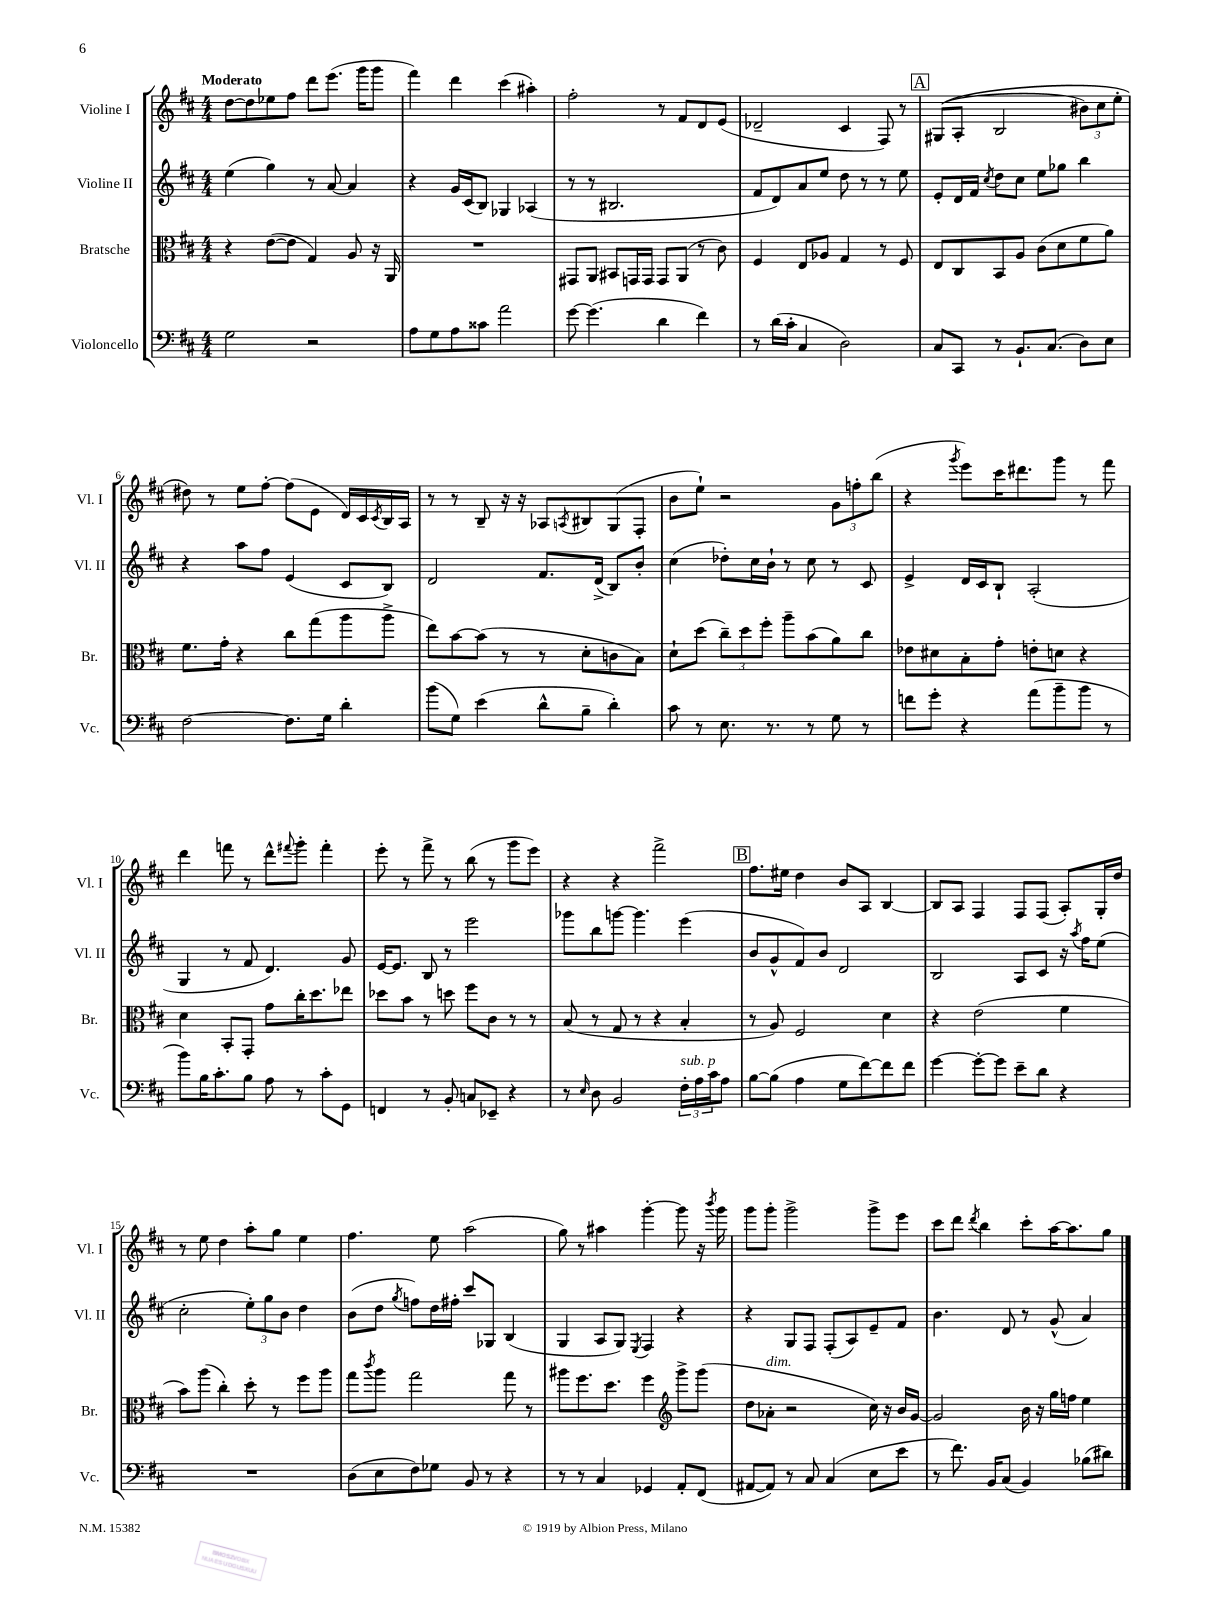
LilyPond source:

<<
\new StaffGroup <<
\new Staff = "s0" \with { instrumentName = "Violine I" shortInstrumentName = "Vl. I" } {
    \clef treble \key d \major \numericTimeSignature \time 4/4 \tempo "Moderato"
    d''8~ d''8 ees''8 fis''8 d'''8 e'''8.( g'''16 g'''8 |
    fis'''4) d'''4 cis'''4( ais''4-.) |
    fis''2-. r8 fis'8 d'8 e'8( |
    des'2-- cis'4 fis8) r8 |
    \mark \markup { \box "A" } gis8(\( a8-. b2 \tuplet 3/2 { bis'8) cis''8 e''8-. } |
    dis''8\) r8 e''8 fis''8~-. fis''8( e'8 d'16) cis'16 \acciaccatura { cis'8 } b16 a16 |
    r8 r8 b8-- r16 r16 aes8 \acciaccatura { a8 } bis8 g8( fis8-. |
    b'8 e''8-!) r2 \tuplet 3/2 { g'8 f''8-. b''8( } |
    r4 \acciaccatura { g'''8 } e'''8) cis'''16 dis'''8. g'''8 r8 fis'''8 |
    d'''4 f'''8 r8 d'''8-^ \appoggiatura { fis'''8 } g'''8-. fis'''4-. |
    e'''8-. r8 fis'''8-> r8 b''8( r8 g'''8 e'''8) |
    r4 r4 fis'''2-> |
    \mark \markup { \box "B" } fis''8. eis''16 d''4 b'8 a8 b4~ |
    b8 a8 fis4 fis8 fis8( a8-.) g16-. d''16 |
    r8 e''8 d''4 a''8-. g''8 e''4 |
    fis''4. e''8 a''2( |
    g''8) r8 ais''4 g'''4~-. g'''8 r16 \acciaccatura { b'''8 } g'''16 |
    g'''8 g'''8-. g'''2-> g'''8-> e'''8 |
    cis'''8 d'''8 \acciaccatura { d'''8 } b''4 cis'''8-. a''16~ a''8. g''8 \bar "|." |
}
\new Staff = "s1" \with { instrumentName = "Violine II" shortInstrumentName = "Vl. II" } {
    \clef treble \key d \major \numericTimeSignature \time 4/4
    e''4( g''4) r8 a'8~ a'4 |
    r4 g'16 cis'16( b8) ges4 aes4( |
    r8 r8 bis2. |
    fis'8 d'8) a'8 e''8 d''8 r8 r8 e''8 |
    \mark \markup { \box "A" } e'8-. d'16 fis'16 \acciaccatura { cis''8 } d''8 cis''8 e''8 ges''8 b''4 |
    r4 a''8 fis''8 e'4( cis'8 b8) |
    d'2 fis'8. d'16->( b8) b'8-. |
    cis''4( des''8-.) cis''16 b'16-! r8 cis''8 r8 cis'8 |
    e'4-> d'16 cis'16 b8-! a2-.( |
    g4 r8 fis'8 d'4.) g'8 |
    e'16~ e'8. b8 r8 e'''2 |
    ges'''8 b''8 g'''8~ g'''4. e'''4( |
    \mark \markup { \box "B" } b'8 g'8-^ fis'8) b'8 d'2 |
    b2 a8 cis'8 r16 \acciaccatura { a''8 } fis''16 e''8( |
    cis''2-. \tuplet 3/2 { e''8-.) g''8 b'8 } d''4 |
    b'8( d''8 \acciaccatura { g''8 } f''8) d''16 fis''16-. cis'''8 ges8 b4( |
    g4 a8 g8) \acciaccatura { e8 } fis4 r4 |
    r4 g8 fis8 fis8-.( a8) e'8-- fis'8 |
    b'4. d'8 r8 g'8-^( a'4) \bar "|." |
}
\new Staff = "s2" \with { instrumentName = "Bratsche" shortInstrumentName = "Br." } {
    \clef alto \key d \major \numericTimeSignature \time 4/4
    r4 e'8~( e'8 g4) a8 r16 a,16 |
    R1 |
    gis,8 a,8 bis,8 g,16 g,16 g,8 a,8( r8 cis'8) |
    fis4 e8 aes8 g4 r8 fis8 |
    \mark \markup { \box "A" } e8 cis8 b,8 a8 cis'8( d'8 fis'8 a'8) |
    fis'8. g'16-. r4 cis''8 g''8( a''8 a''8-> |
    e''8) b'8~ b'8( r8 r8 d'8-. c'8 b8) |
    d'8-! d''8( \tuplet 3/2 { cis''8--) d''8 fis''8-. } a''8-- b'8( a'8) cis''8 |
    ees'8 dis'8 b8-. g'8-. e'8-. d'8 r4 |
    d'4 b,8-. g,8-. g'8 cis''16-. d''8. ees''8 |
    des''8 b'8 r8 d''8 fis''8 cis'8 r8 r8 |
    b8( r8 g8 r8 r4 b4-. |
    \mark \markup { \box "B" } r8 a8) fis2 d'4 |
    r4 e'2( fis'4 |
    b'8) a''8( cis''4-.) d''8-. r8 fis''8 a''8 |
    g''8 \acciaccatura { cis'''8 } a''8 g''2 g''8 r8 |
    ais''8 fis''8. d''8. fis''4 \clef treble g'''8-> g'''8( |
    d''8 aes'8-.^\markup { \italic "dim." } r2 cis''16) r16 b'16 g'16~ |
    g'2 b'16 r16 g''16 f''16 e''4 \bar "|." |
}
\new Staff = "s3" \with { instrumentName = "Violoncello" shortInstrumentName = "Vc." } {
    \clef bass \key d \major \numericTimeSignature \time 4/4
    g2 r2 |
    a8 g8 a8 cisis'8 a'2 |
    g'8~ g'4.( d'4 fis'4) |
    r8 d'16( cis'16-. cis4 d2) |
    \mark \markup { \box "A" } cis8 cis,8 r8 b,8.-! cis8.( d8) e8 |
    fis2~ fis8. g16 d'4-. |
    b'8( g8) e'4( d'8-^ b8-- d'4-.) |
    cis'8 r8 e8. r8. r8 g8 r8 |
    f'8 g'8-. r4 a'8( b'8-- b'8 r8 |
    b'8) b16 cis'8.-. b8 a8 r8 cis'8-. g,8 |
    f,4 r8 b,8-. c8 ees,8-- r4 |
    r8 \grace { e16 } d8 b,2 \tuplet 3/2 { fis16-.^\markup { \italic "sub. p" } a16 cis'16 } a8 |
    \mark \markup { \box "B" } b8~ b8( a4 g8 fis'8~) fis'8 fis'8 |
    g'4~ g'8~-. g'8 e'8-- d'8 r4 |
    R1 |
    d8( e8 fis8) ges8 b,8 r8 r4 |
    r8 r8 cis4 ges,4 a,8-. fis,8( |
    ais,8~ ais,8) r8 cis8 cis4( e8 e'8 |
    r8 fis'8.) b,16 cis8( b,4) bes8( dis'8) \bar "|." |
}
>>
>>
